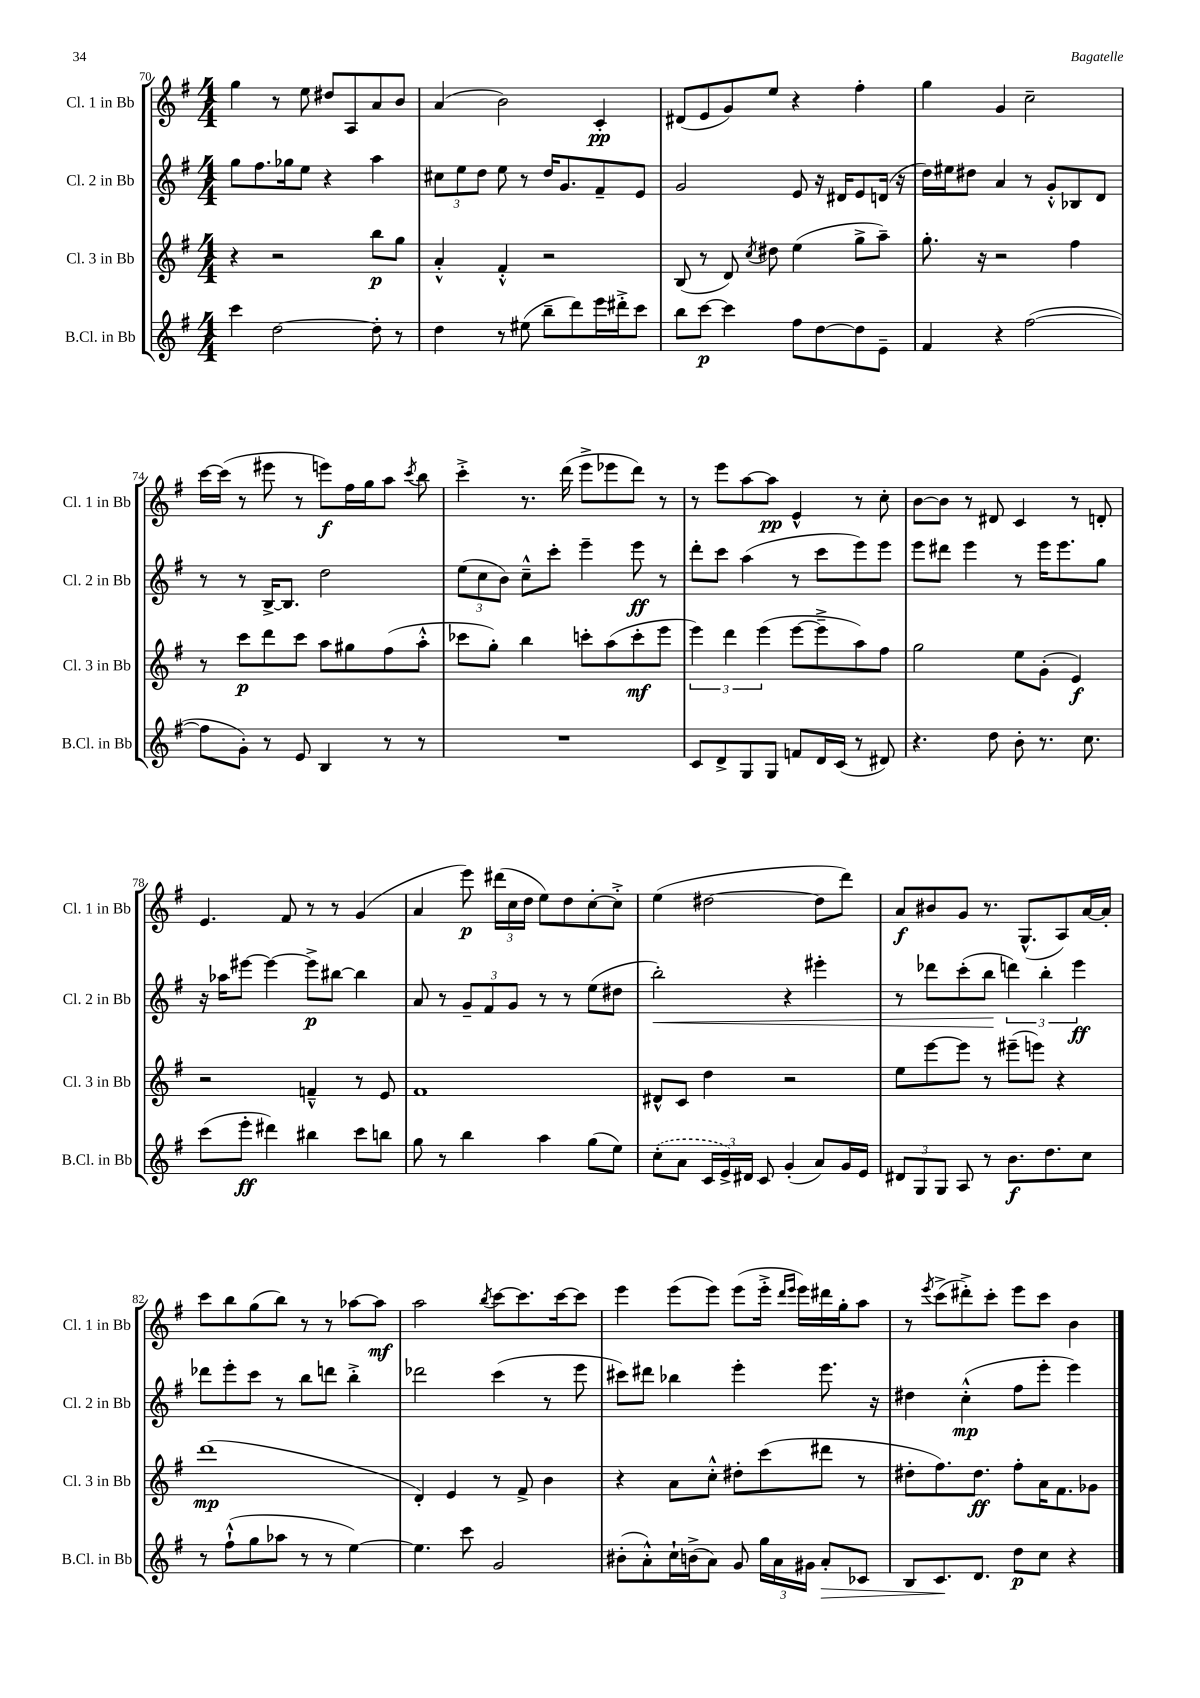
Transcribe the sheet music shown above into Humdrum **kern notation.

**kern	**dynam	**kern	**dynam	**kern	**dynam	**kern	**dynam
*part4	*part4	*part3	*part3	*part2	*part2	*part1	*part1
*staff4	*staff4	*staff3	*staff3	*staff2	*staff2	*staff1	*staff1
*I"B.Cl. in Bb	*	*I"Cl. 3 in Bb	*	*I"Cl. 2 in Bb	*	*I"Cl. 1 in Bb	*
*I'B.Cl. in Bb	*	*I'Cl. 3 in Bb	*	*I'Cl. 2 in Bb	*	*I'Cl. 1 in Bb	*
*clefG2	*	*clefG2	*	*clefG2	*	*clefG2	*
*k[f#]	*	*k[f#]	*	*k[f#]	*	*k[f#]	*
*M4/4	*	*M4/4	*	*M4/4	*	*M4/4	*
=70	=70	=70	=70	=70	=70	=70	=70
4ccc\	.	4r	.	8gg\L	.	4gg\	.
.	.	.	.	8.ff#\	.	.	.
[2dd\	.	2r	.	.	.	8r	.
.	.	.	.	16gg-X\k	.	.	.
.	.	.	.	8ee\J	.	8ee\	.
.	.	.	.	4r	.	8dd#X/L	.
.	.	.	.	.	.	8A/	.
8dd'\]	.	8bb\L	p	4aa\	.	8a/	.
8r	.	8gg\J	.	.	.	8b/J	.
=71	=71	=71	=71	=71	=71	=71	=71
4dd\	.	4a'^^/	.	12cc#X\L	.	(4a/	.
.	.	.	.	12ee\	.	.	.
.	.	.	.	12dd\J	.	.	.
8r	.	4f#'^^/	.	8ee\	.	2b\)	.
(8ee#X\	.	.	.	8r	.	.	.
8bb~\L	.	2r	.	16dd/KL	.	.	.
.	.	.	.	8.g/	.	.	.
8ddd\)	.	.	.	.	.	.	.
16eee\L	.	.	.	8f#~/	.	4c'/	pp
16ddd#X'^\J	.	.	.	.	.	.	.
8ccc\J	.	.	.	8e/J	.	.	.
=72	=72	=72	=72	=72	=72	=72	=72
8bb\L	.	(8B/	.	2g/	.	(8d#X/L	.
[8ccc\J	p	8r	.	.	.	8e/	.
4ccc\]	.	8d/)	.	.	.	8g/)	.
.	.	8qcc/	.	.	.	.	.
.	.	8dd#X\	.	.	.	8ee/J	.
8ff#\L	.	(4ee\	.	8e/	.	4r	.
[8dd\	.	.	.	16r	.	.	.
.	.	.	.	16d#X/KL	.	.	.
8dd\]	.	8gg^\L	.	8e/	.	4ff#'\	.
8e~\J	.	8aa~\J)	.	(16dn/Jk	.	.	.
.	.	.	.	16r	.	.	.
=73	=73	=73	=73	=73	=73	=73	=73
4f#/	.	8.gg'\	.	16dd\LL)	.	4gg\	.
.	.	.	.	16ee#X\J	.	.	.
.	.	.	.	8dd#X\J	.	.	.
.	.	16r	.	.	.	.	.
4r	.	2r	.	4a/	.	4g/	.
([2ff#\	.	.	.	8r	.	2cc~\	.
.	.	.	.	8g'^^/L	.	.	.
.	.	4ff#\	.	8B-X/	.	.	.
.	.	.	.	8d/J	.	.	.
!!LO:LB:g=z
=74	=74	=74	=74	=74	=74	=74	=74
8ff#\L]	.	8r	.	8r	.	[16ccc\LL	.
.	.	.	.	.	.	(16ccc\JJ]	.
8g'\J)	.	8ccc\L	p	8r	.	8r	.
8r	.	8ddd\	.	[16B^/KL	.	8eee#X\	.
.	.	.	.	8.B/J]	.	.	.
8e/	.	8ccc\J	.	.	.	8r	.
4B/	.	8aa\L	.	2dd\	.	8eeen\L)	f
.	.	8gg#X\	.	.	.	16ff#\L	.
.	.	.	.	.	.	16gg\J	.
8r	.	(8ff#\	.	.	.	8aa\J	.
.	.	.	.	.	.	8qccc/	.
8r	.	8aa'^^\J	.	.	.	8bb\	.
=75	=75	=75	=75	=75	=75	=75	=75
1r	.	8ccc-X\L	.	(12ee\L	.	4ccc'^\	.
.	.	.	.	12cc\	.	.	.
.	.	8gg'\J)	.	.	.	.	.
.	.	.	.	12b\J)	.	.	.
.	.	4bb\	.	8cc~^^\L	.	8.r	.
.	.	.	.	8ccc'\J	.	.	.
.	.	.	.	.	.	(16ddd\	.
.	.	8cccn'\L	.	4eee~\	.	8eee^\L	.
.	.	(8aa\	.	.	.	8eee-X\	.
.	.	8ccc'\	mf	8eee\	ff	8ddd\J)	.
.	.	8eee\J	.	8r	.	8r	.
=76	=76	=76	=76	=76	=76	=76	=76
8c/L	.	6eee\)	.	8ddd'\L	.	8r	.
8d^/	.	.	.	8ccc\J	.	8eee\L	.
.	.	6ddd\	.	.	.	.	.
8G/	.	.	.	(4aa\	.	[8aa\	.
.	.	(6eee\	.	.	.	.	.
8G/J	.	.	.	.	.	8aa\J]	pp
8fn/L	.	[8eee\L	.	8r	.	4e^^/	.
16d/L	.	8eee~^\]	.	8ccc\L	.	.	.
(16c/JJ	.	.	.	.	.	.	.
8r	.	8aa\)	.	8eee\)	.	8r	.
8d#X/)	.	8ff#\J	.	8eee\J	.	8cc'\	.
=77	=77	=77	=77	=77	=77	=77	=77
4.r	.	2gg\	.	8eee\L	.	[8b\L	.
.	.	.	.	8ddd#X\J	.	8b\J]	.
.	.	.	.	4eee\	.	8r	.
8dd\	.	.	.	.	.	8d#X/	.
8b'\	.	8ee\L	.	8r	.	4c/	.
8.r	.	(8g'\J	.	16eee\KL	.	.	.
.	.	.	.	8.eee\	.	.	.
.	.	4e/)	f	.	.	8r	.
8.cc\	.	.	.	.	.	.	.
.	.	.	.	8gg\J	.	8dn'/	.
!!LO:LB:g=z
=78	=78	=78	=78	=78	=78	=78	=78
(8ccc\L	.	2r	.	16r	.	4.e/	.
.	.	.	.	16aa-X\KL	.	.	.
8eee'\J	ff	.	.	[8eee#X\J	.	.	.
4ddd#X\)	.	.	.	4eee#\_	.	.	.
.	.	.	.	.	.	8f#/	.
4bb#X\	.	4fn~^^/	.	8eee#^\L]	p	8r	.
.	.	.	.	[8bb#X\J	.	8r	.
8ccc\L	.	8r	.	4bb#\]	.	(4g/	.
8bbn\J	.	8e/	.	.	.	.	.
=79	=79	=79	=79	=79	=79	=79	=79
8gg\	.	1f#	.	8a/	.	4a/	.
8r	.	.	.	8r	.	.	.
4bb\	.	.	.	12g~/L	.	8eee\)	p
.	.	.	.	12f#/	.	.	.
.	.	.	.	.	.	(24ddd#X\LL	.
.	.	.	.	12g/J	.	24cc\	.
.	.	.	.	.	.	24dd\JJ	.
4aa\	.	.	.	8r	.	8ee\L)	.
.	.	.	.	8r	.	8dd\	.
(8gg\L	.	.	.	(8ee\L	.	[8cc'\	.
8ee\J)	.	.	.	8dd#X\J	.	8cc'^\J]	.
=80	=80	=80	=80	=80	=80	=80	=80
!	!	!	!	!	!LO:HP:b	!	!
(8cc'\L	.	8d#X^^/L	.	2bb'\)	<	(4ee\	.
8a\J	.	8c/J	.	.	.	.	.
24c/LL	.	4dd\	.	.	.	[2dd#X\	.
24e^/)	.	.	.	.	.	.	.
24d#X/JJ	.	.	.	.	.	.	.
8c/	.	.	.	.	.	.	.
(4g'/	.	2r	.	4r	.	.	.
8a/L)	.	.	.	4eee#X'\	.	8dd#\L]	.
16g/L	.	.	.	.	.	8ddd\J)	.
16e/JJ	.	.	.	.	.	.	.
=81	=81	=81	=81	=81	=81	=81	=81
12d#X/L	.	8ee\L	.	8r	.	8a/L	f
12G/	.	.	.	.	.	.	.
.	.	[8eee\	.	8ddd-X\L	.	8b#X/	.
12G/J	.	.	.	.	.	.	.
8A/	.	8eee\J]	.	(8ccc'\	.	8g/J	.
8r	.	8r	.	8bb\J	.	8.r	.
8.b\L	f	(8eee#X~\L	.	6dddn\)	[	.	.
.	.	.	.	.	.	(8.G^^/L	.
.	.	8eeen\J)	.	.	.	.	.
.	.	.	.	6bb'\	.	.	.
8.dd\	.	.	.	.	.	.	.
.	.	4r	.	.	.	8A/)	.
.	.	.	.	6eee\	ff	.	.
8cc\J	.	.	.	.	.	[16a/L	.
.	.	.	.	.	.	16a'/JJ]	.
!!LO:LB:g=z
=82	=82	=82	=82	=82	=82	=82	=82
8r	.	(1ddd	mp	8ddd-X\L	.	8ccc\L	.
(8ff#`^^\L	.	.	.	8eee'\	.	8bb\	.
8gg\	.	.	.	8ccc\J	.	(8gg\	.
8aa-X\J	.	.	.	8r	.	8bb\J)	.
8r	.	.	.	8bb\L	.	8r	.
8r	.	.	.	8dddn\J	.	8r	.
[4ee\)	.	.	.	4bb'^\	.	[8aa-X\L	.
.	.	.	.	.	.	8aa-\J]	mf
=83	=83	=83	=83	=83	=83	=83	=83
4.ee\]	.	4d'/)	.	2ddd-X\	.	2aa\	.
.	.	4e/	.	.	.	.	.
8ccc\	.	.	.	.	.	.	.
.	.	.	.	.	.	8qbb/	.
2g/	.	8r	.	(4ccc\	.	[8ccc\L	.
.	.	8f#^/	.	.	.	8.ccc\]	.
.	.	4b\	.	8r	.	.	.
.	.	.	.	.	.	[16ccc\k	.
.	.	.	.	8eee\	.	8ccc\J]	.
=84	=84	=84	=84	=84	=84	=84	=84
(8b#X'\L	.	4r	.	8ccc#X\L)	.	4eee\	.
8a'^^\)	.	.	.	8ddd#X\J	.	.	.
16cc`\L	.	8a\L	.	4bb-X\	.	(8eee\L	.
(16bn^\J	.	.	.	.	.	.	.
8a\J)	.	8cc'^^\J	.	.	.	8eee\J)	.
8g/	.	8dd#X'\L	.	4eee'\	.	(8eee\L	.
24gg\LL	.	(8ccc\	.	.	.	16eee'^\Jk	.
24a\	.	.	.	.	.	.	.
.	.	.	.	.	.	16qqddd/LL	.
.	.	.	.	.	.	16qqeee/JJ	.
.	.	.	.	.	.	16eee\LL)	.
24g#X\JJ	.	.	.	.	.	.	.
!	!LO:HP:b	!	!	!	!	!	!
8a'/L	>	8ddd#X\J	.	8.eee\	.	16ddd#X\	.
.	.	.	.	.	.	16gg'\J	.
8c-X/J	.	8r	.	.	.	8aa\J	.
.	.	.	.	16r	.	.	.
=85	=85	=85	=85	=85	=85	=85	=85
8B/L	.	8dd#X'\L	.	4dd#X\	.	8r	.
.	.	.	.	.	.	8qeee/	.
8.c/	.	8.ff#\)	.	.	.	(8ccc^\L	.
.	.	.	.	(4cc'^^\	mp	8ddd#X'^\)	.
8.d/J	]	8.dd#\J	ff	.	.	.	.
.	.	.	.	.	.	8ccc'\J	.
8dd\L	p	8ff#'\L	.	8ff#\L	.	8eee\L	.
8cc\J	.	16a\K	.	8eee'\J	.	8ccc\J	.
.	.	8.f#\	.	.	.	.	.
4r	.	.	.	4eee\)	.	4b\	.
.	.	8g-X\J	.	.	.	.	.
==	==	==	==	==	==	==	==
*-	*-	*-	*-	*-	*-	*-	*-
